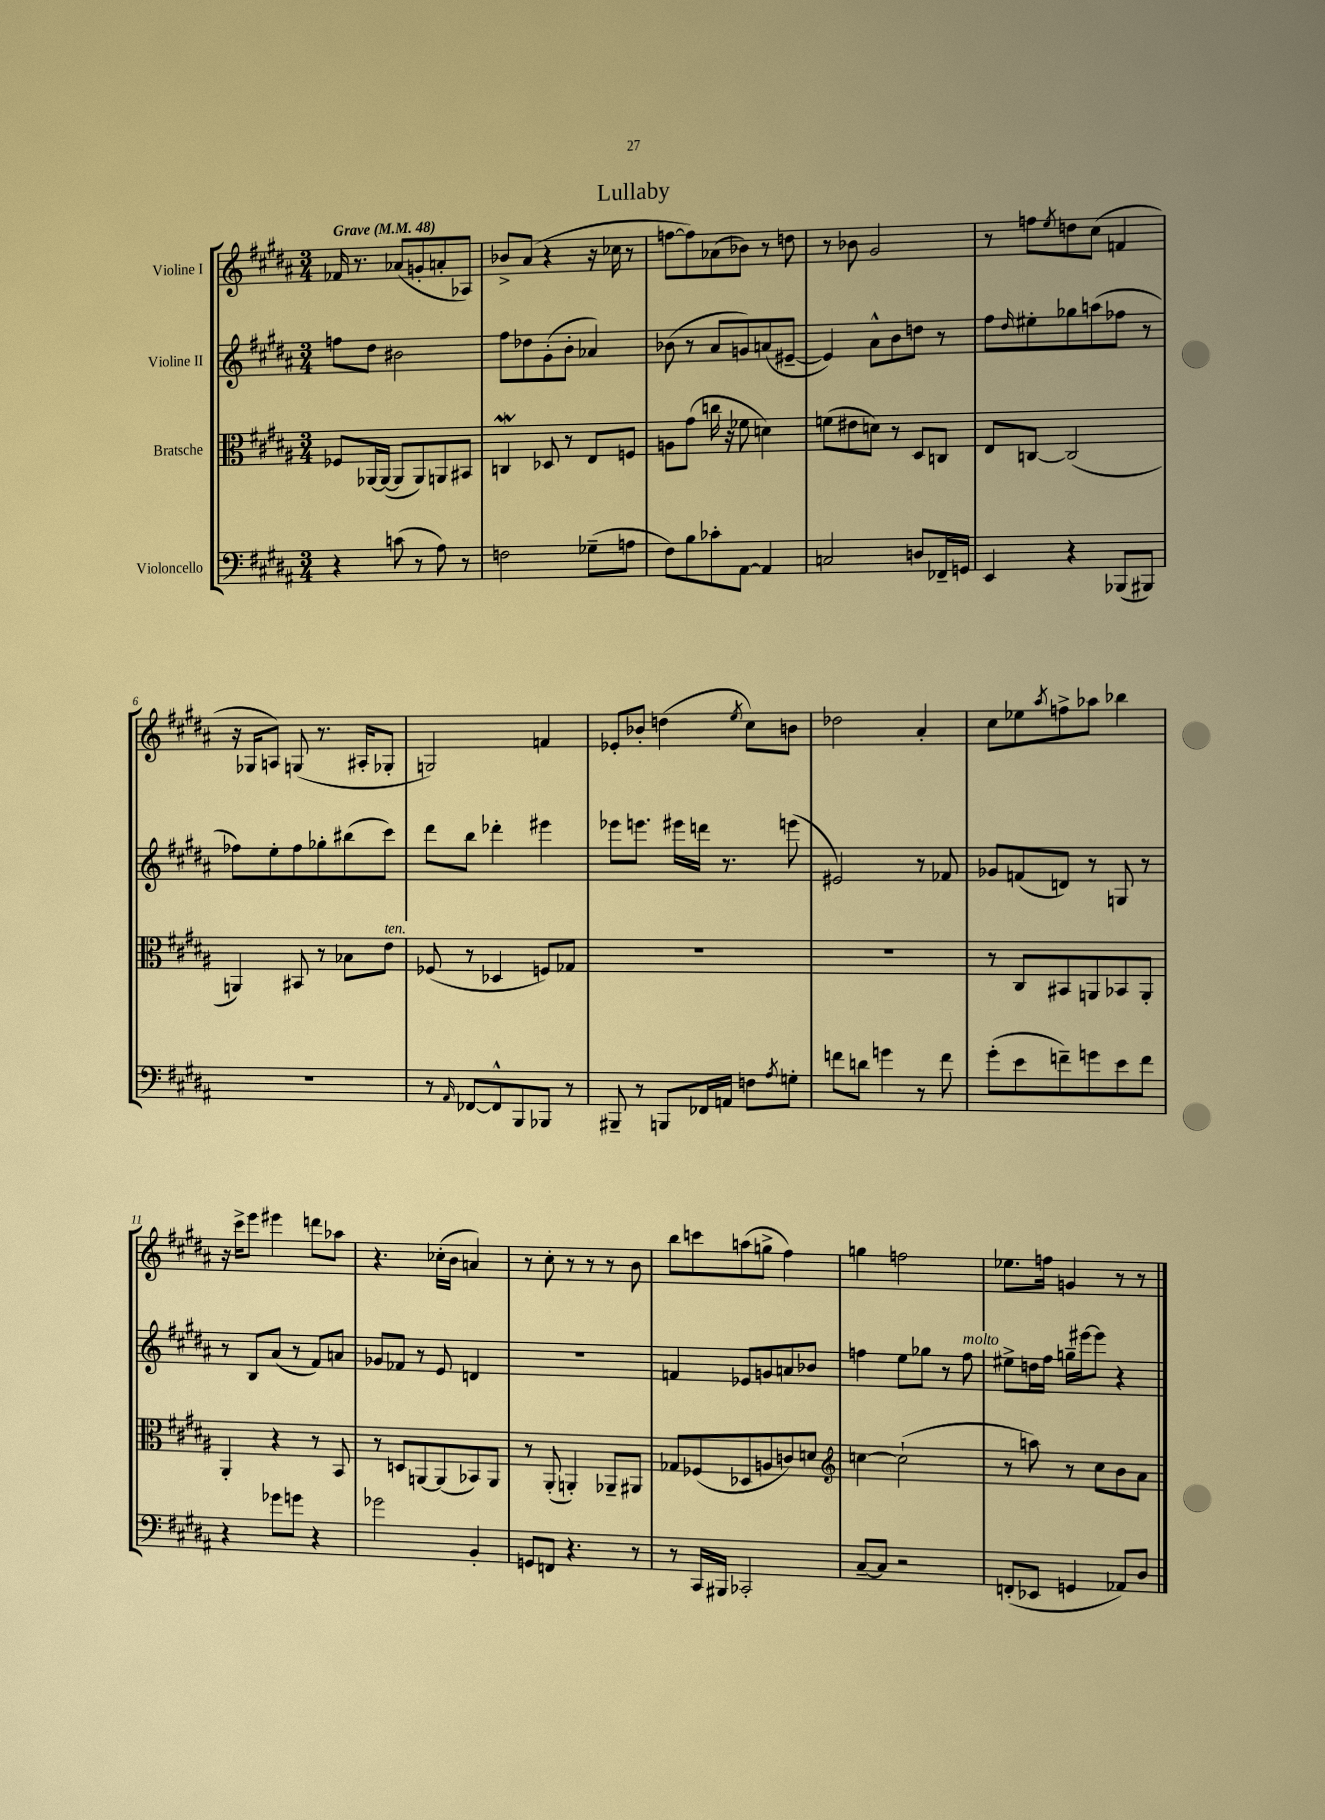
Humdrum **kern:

**kern	**kern	**kern	**kern
*staff4	*staff3	*staff2	*staff1
*clefF4	*clefC3	*clefG2	*clefG2
*k[f#c#g#d#a#]	*k[f#c#g#d#a#]	*k[f#c#g#d#a#]	*k[f#c#g#d#a#]
*M3/4	*M3/4	*M3/4	*M3/4
*MM48	*MM48	*MM48	*MM48
4r	8F-	8ff	16f-
.	.	.	8.r
.	[16AA-	8dd#	.
.	(16AA-_	.	.
(8c	8AA-]	2b#	(8a-
8r	8AA-)	.	8g'
8A#)	8AA	.	8a'
8r	8BB#	.	8A-)
=	=	=	=
2F	4C	8ff#	8b-^
.	.	8dd-	(8a#
.	8D-	(8g#'	4r
.	8r	8b'	.
(8G-~	8E	4a-)	16r
.	.	.	16cc-
8A	8F	.	8r
=	=	=	=
8F#)	8A	(8b-	[8ff
8B	(8g#	8r	8ff])
8c-'	16cc	8a#	(8a-
.	16r	.	.
[8AA#	8f-	8g)	8b-)
4AA#]	4d)	(8a	8r
.	.	[8e#~	8dd
=	=	=	=
2C	(8f	4e#])	8r
.	8e#	.	8b-
.	8d)	8a#^^	2g#
.	8r	8b	.
8D	8D#	8dd	.
16FF-~	8C	8r	.
16GG	.	.	.
=	=	=	=
4EE	8E	8ff#	8r
.	.	16qqdd#	.
.	[8C	8ee#'	8ff
.	.	.	8qee
4r	(2C]	8gg-	8dd
.	.	(8aa	(8cc#
(8BBB-	.	8ff-	4f
8BBB#)	.	8r	.
=	=	=	=
2.r	4AA)	8ff-)	16r
.	.	.	16G-
.	.	8ee'	8A)
.	8BB#	8ff-	(8G
.	8r	8gg-'	8.r
.	8B-	(8bb#	.
.	.	.	16A#'
.	8e	8ccc#)	8G-'
=	=	=	=
8r	(8F-	8ddd#	2G)
16qqAA#	.	.	.
[8FF-	8r	8bb	.
8FF-^^]	4D-	4ddd-'	.
8BBB	.	.	.
8BBB-	8F)	4eee#	4f
8r	8G-	.	.
=	=	=	=
8BBB#~	2.r	8eee-	8e-'
8r	.	8.eee	8b-'
8BBB	.	.	(4dd
.	.	16eee#	.
16FF-	.	16ddd	.
16AA	.	8.r	.
.	.	.	8qee
8F	.	.	8cc#)
8qA#	.	.	.
8G'	.	(8eee	8b
=	=	=	=
8f	2.r	2e#)	2dd-
8d	.	.	.
4g	.	.	.
8r	.	8r	4a#'
8f	.	8f-	.
=	=	=	=
(8g#'	8r	8g-	8cc#
8e	8C#	(8f	8ee-
.	.	.	8qaa#
8f~)	8BB#	8d)	8ff^
8g	8AA	8r	8aa-
8e	8BB-	8G	4bb-
8f	8AA'	8r	.
=	=	=	=
4r	4AA#'	8r	16r
.	.	.	16ccc#^
.	.	8B	8eee
8g-	4r	(8a#	4eee#
8g	.	8r	.
4r	8r	8f#)	8ddd
.	8BB	8a	8aa-
=	=	=	=
2g-	8r	8g-	4.r
.	8D	8f-	.
.	[8AA	8r	.
.	(8AA]	8e	(16cc-'
.	.	.	16b
4BB'	8BB-)	4d	4a)
.	8AA	.	.
=	=	=	=
8GG	8r	2.r	8r
8FF	(8AA#'	.	8cc#'
4.r	4AA')	.	8r
.	.	.	8r
.	8AA-~	.	8r
8r	8AA#	.	8b
=	=	=	=
8r	8G-	4f	8bb
16CC#	(8F-	.	8ccc
16BBB#	.	.	.
2CC-'	8D-	8e-	(8aa
.	8A	8g	8gg^
.	8c)	8a	4ff#)
.	8d	8b-	.
=	=	=	=
*	*clefG2	*	*
[8C#~	[4cc	4ff	4gg
8C#]	.	.	.
2r	(2cc`]	8ee	2ff
.	.	8gg-	.
.	.	8r	.
.	.	8ff	.
=	=	=	=
(8FF'	8r	8ee#^	8.ee-
8EE-	8aa)	16dd	.
.	.	16ff#	16ff
4GG	8r	16gg~	4g
.	.	[16eee#	.
.	8cc#	8eee#]	.
8AA-)	8b	4r	8r
8D#	8a#	.	8r
==	==	==	==
*-	*-	*-	*-
